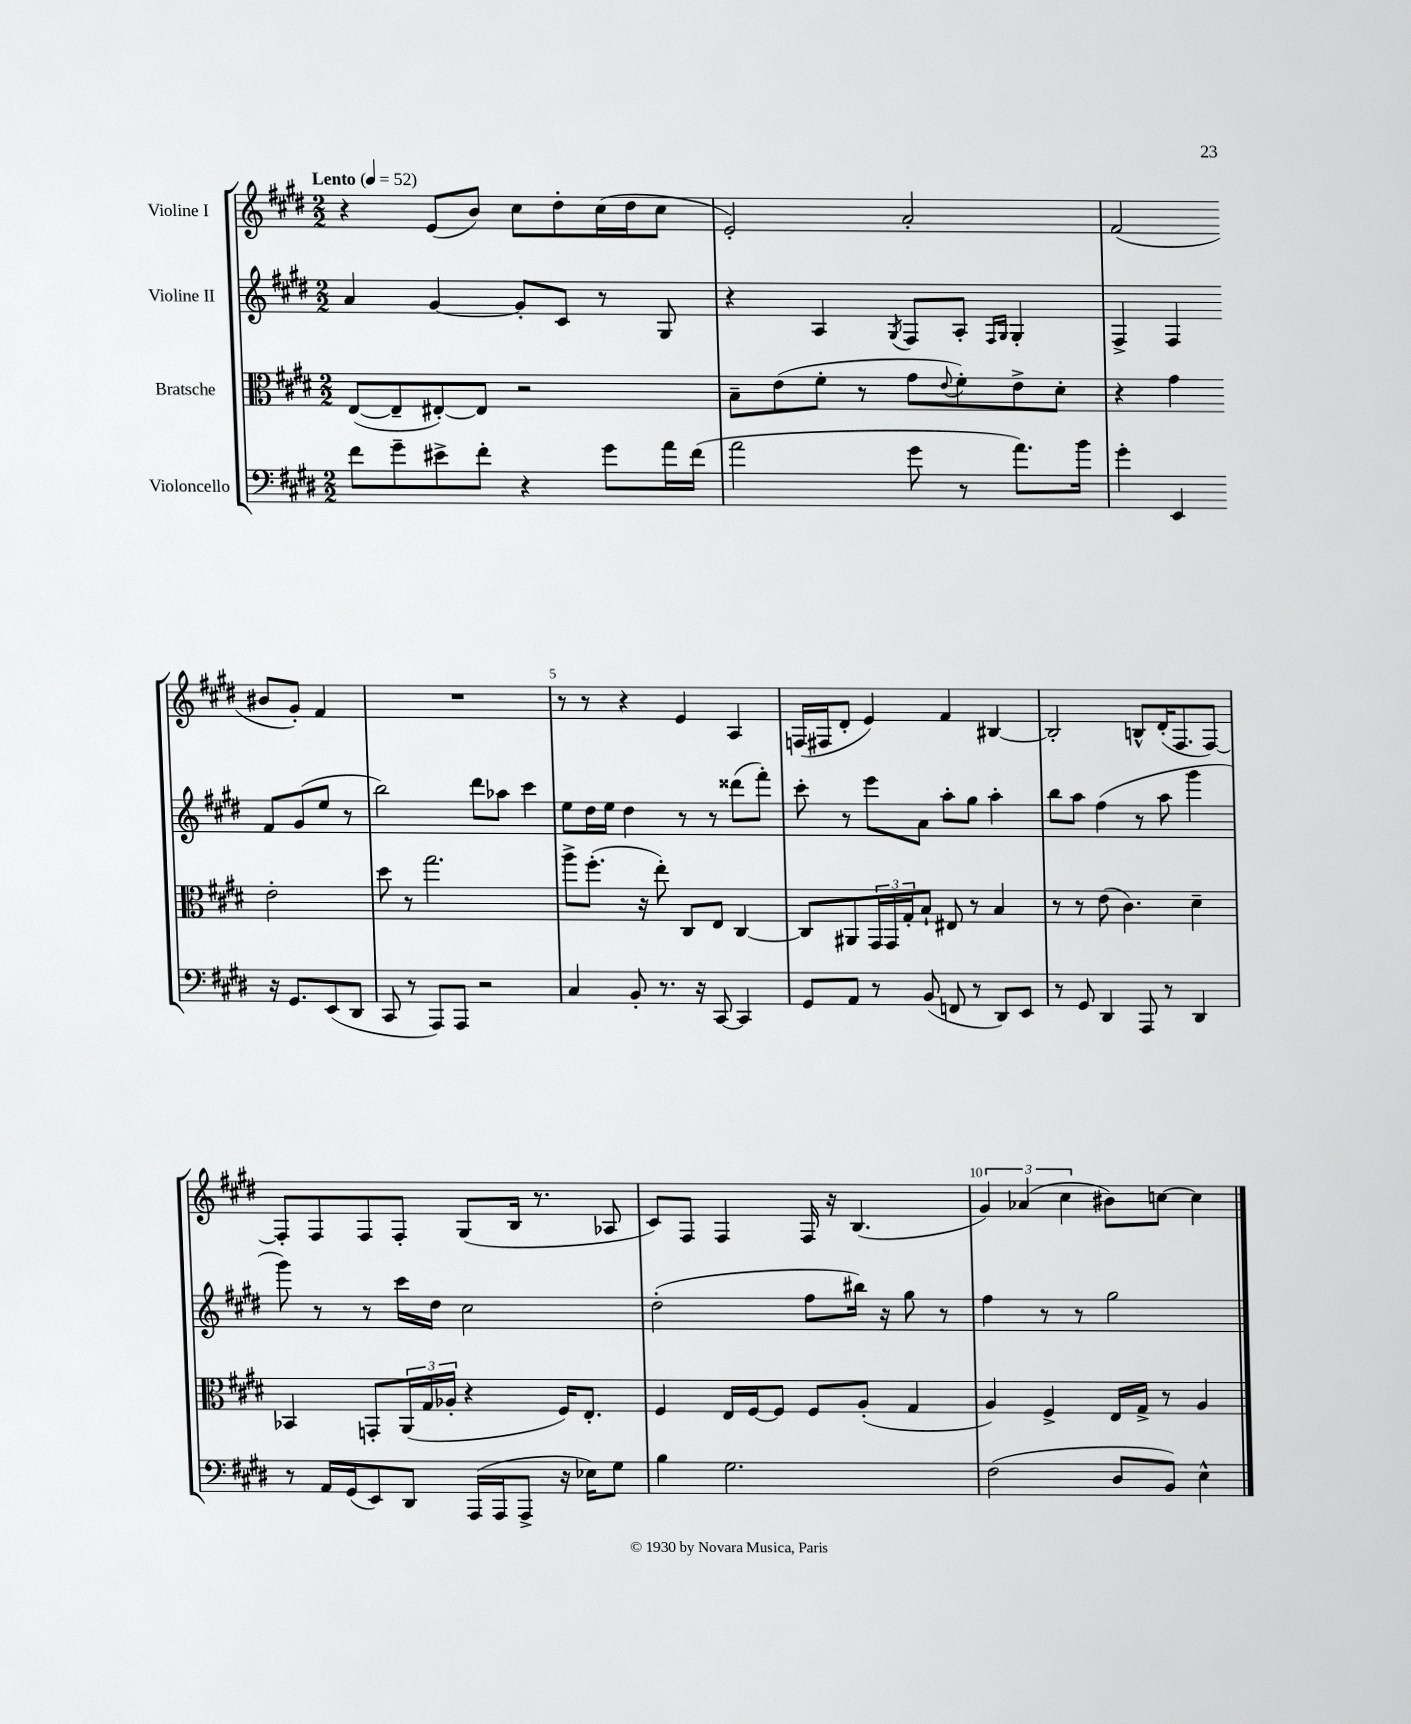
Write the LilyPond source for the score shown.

<<
\new StaffGroup <<
\new Staff = "s0" \with { instrumentName = "Violine I" } {
    \clef treble \key e \major \numericTimeSignature \time 2/2 \tempo "Lento" 4 = 52
    r4 e'8( b'8) cis''8 dis''8-. cis''16( dis''16 cis''8 |
    e'2-.) a'2-. |
    fis'2( bis'8 gis'8-.) fis'4 |
    R1 |
    r8 r8 r4 e'4 a4 |
    f16( fis16 dis'8-. e'4) fis'4 bis4~ |
    bis2-. b8-^ dis'16-.( fis8. fis8~) |
    fis8-. fis8 fis8 fis8-. gis8( b16 r8. aes8 |
    cis'8) fis8 fis4 fis16 r16 b4.( |
    \tuplet 3/2 { gis'4) aes'4( cis''4 } bis'8) c''8~ c''4 \bar "|." |
}
\new Staff = "s1" \with { instrumentName = "Violine II" } {
    \clef treble \key e \major \numericTimeSignature \time 2/2
    a'4 gis'4~ gis'8-. cis'8 r8 gis8 |
    r4 a4 \acciaccatura { gis8 } fis8 a8-. \grace { fis16 gis16 } gis4-. |
    fis4-> fis4 fis'8 gis'8( e''8 r8 |
    b''2) dis'''8 aes''8 cis'''4 |
    e''8 dis''16 e''16 dis''4 r8 r8 disis'''8( fis'''8-.) |
    cis'''8-. r8 e'''8 a'8 a''8-. gis''8 a''4-. |
    b''8 a''8 fis''4( r8 a''8 gis'''4 |
    gis'''8) r8 r8 cis'''16 dis''16 cis''2 |
    dis''2-.( fis''8 bis''16) r16 gis''8 r8 |
    fis''4 r8 r8 gis''2 \bar "|." |
}
\new Staff = "s2" \with { instrumentName = "Bratsche" } {
    \clef alto \key e \major \numericTimeSignature \time 2/2
    e8~( e8-- eis8~-.) eis8 r2 |
    b8-- e'8( fis'8-. r8 gis'8 \appoggiatura { e'8 } fis'8-.) e'8-> dis'8-. |
    r4 gis'4 e'2-. |
    dis''8 r8 gis''2. |
    a''8-> fis''8.-.( r16 e''8-.) cis8 e8 cis4~ |
    cis8 ais,8 \tuplet 3/2 { gis,16 gis,16 gis16-. } b8-! eis8 r8 b4 |
    r8 r8 e'8( cis'4.) dis'4-- |
    bes,4 g,8-. \tuplet 3/2 { a,16( gis16 aes16-. } r4 fis16) e8.-. |
    fis4 e16 fis16~ fis8 fis8 a8-.( gis4 |
    a4) fis4-> e16 gis16-> r8 a4 \bar "|." |
}
\new Staff = "s3" \with { instrumentName = "Violoncello" } {
    \clef bass \key e \major \numericTimeSignature \time 2/2
    fis'8 gis'8-- eis'8-> fis'8-. r4 gis'8 a'16 fis'16( |
    a'2 gis'8 r8 a'8.) b'16 |
    gis'4-. e,4 r16 gis,8. e,8( dis,8 |
    cis,8 r8 a,,8) a,,8 r2 |
    cis4 b,8-. r8. r16 cis,8~ cis,4 |
    gis,8 a,8 r8 b,8( f,8 r8 dis,8) e,8 |
    r8 gis,8 dis,4 a,,8 r8 dis,4 |
    r8 a,16 gis,16( e,8) dis,8 a,,16( a,,16 a,,8-> r16 ees16) gis8 |
    b4 gis2. |
    fis2( dis8 b,8) e4-^ \bar "|." |
}
>>
>>
\layout { \context { \Score \override BarNumber.break-visibility = ##(#f #t #t) barNumberVisibility = #(every-nth-bar-number-visible 5) } }
